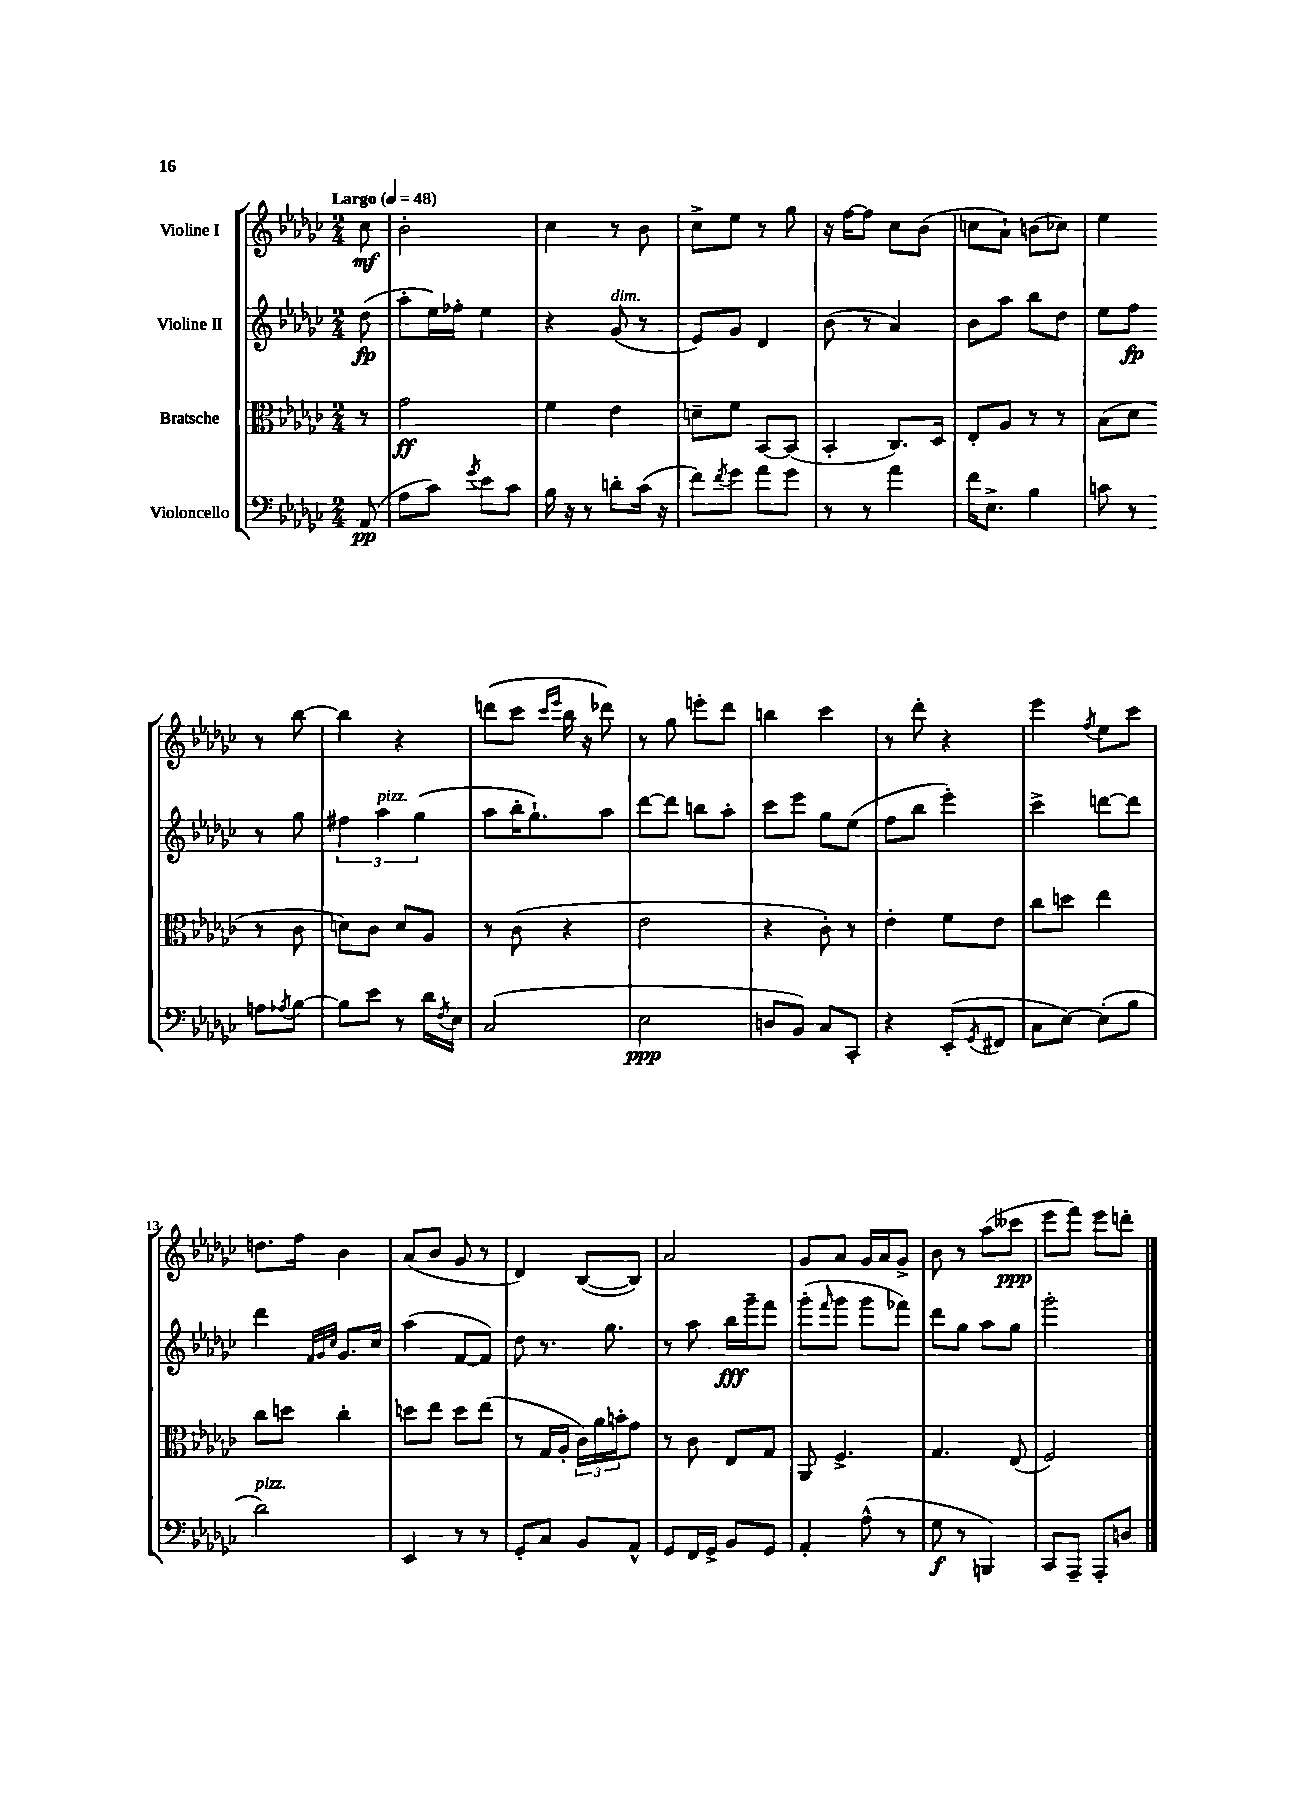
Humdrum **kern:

**kern	**kern	**kern	**kern
*staff4	*staff3	*staff2	*staff1
*clefF4	*clefC3	*clefG2	*clefG2
*k[b-e-a-d-g-c-]	*k[b-e-a-d-g-c-]	*k[b-e-a-d-g-c-]	*k[b-e-a-d-g-c-]
*M2/4	*M2/4	*M2/4	*M2/4
*MM48	*MM48	*MM48	*MM48
(8AA-	8r	(8dd-	8cc-
=	=	=	=
8A-	2g-	8aa-'	2b-'
8c-)	.	16ee-)	.
.	.	16ff-'	.
8qg-	.	.	.
8e-	.	4ee-	.
8c-	.	.	.
=	=	=	=
16B-	4f	4r	4cc-
16r	.	.	.
8r	.	.	.
8d'	4e-	(8g-	8r
(16c-	.	8r	8b-
16r	.	.	.
=	=	=	=
8f)	8d~	8e-)	8cc-^
8qf	.	.	.
8g-	8f	8g-	8ee-
8a-	[8BB-	4d-	8r
8g-	(8BB-]	.	8gg-
=	=	=	=
8r	4BB-'	(8b-	16r
.	.	.	[16ff
8r	.	8r	8ff]
4a-	8.C-)	4a-)	8cc-
.	.	.	(8b-
.	16D-	.	.
=	=	=	=
16f	8E-'	8b-	8cc
8.E-^	.	.	.
.	8A-	8aa-	8a-`)
4B-	8r	8bb-	(8b
.	8r	8dd-	8cc-)
=	=	=	=
8c	(8B-	8ee-	4ee-
8r	8d-	8ff	.
8A	8r	8r	8r
8qA-	.	.	.
[8B-	8c-	8gg-	[8bb-
=	=	=	=
8B-]	8d)	6ff#	4bb-]
8e-	8c-	.	.
.	.	6aa-	.
8r	8d	.	4r
.	.	(6gg-	.
16d-	8A-	.	.
8qF	.	.	.
16E-	.	.	.
=	=	=	=
(2C-	8r	8aa-	(8ddd
.	(8c-	16bb-'	8ccc-
.	.	8.gg-`)	.
.	.	.	16qqccc-
.	.	.	16qqeee-
.	4r	.	16bb-
.	.	.	16r
.	.	8aa-	8ddd-)
=	=	=	=
2E-	2e-	[8ddd-	8r
.	.	8ddd-]	8gg-
.	.	8bb	8eee'
.	.	8aa-'	8ddd-
=	=	=	=
8D	4r	8ccc-	4bb
8BB-)	.	8eee-	.
8C-	8c-')	8gg-	4ccc-
8CC-'	8r	(8ee-	.
=	=	=	=
4r	4e-'	8ff	8r
.	.	8bb-	8ddd-'
(8EE-'	8f	4eee-')	4r
8qGG-	.	.	.
8FF#	8e-	.	.
=	=	=	=
8C-	8cc-	4ccc-^	4eee-
[8E-)	8dd	.	.
.	.	.	8qff
(8E-']	4ee-	[8ddd	8ee-
8B-	.	8ddd]	8ccc-
=	=	=	=
2d-)	8cc-	4ddd-	8.dd
.	8dd	.	.
.	.	.	16ff
.	.	32qqf	.
.	.	32qqg-	.
.	.	32qqcc-	.
.	4cc-'	8.g-	4b-
.	.	16cc-	.
=	=	=	=
4EE-	8dd	(4aa-	(8a-
.	8ee-	.	8b-
8r	8dd	[8f	8g-
8r	(8ee-	8f])	8r
=	=	=	=
8GG-'	8r	8dd-	4d-)
8C-	16G-	8.r	.
.	16A-'	.	.
8BB-	24c-)	.	([8B-
.	24a-	.	.
.	.	8.gg-	.
.	24b'	.	.
8AA-^^	8g-	.	8B-])
=	=	=	=
8GG-	8r	8r	2a-
16FF	8c-	8aa-	.
16GG-^	.	.	.
8BB-	8E-	16bb-	.
.	.	16ggg-~	.
8GG-	8G-	8fff	.
=	=	=	=
4AA-'	8AA-	(8ggg-'	8g-
.	.	16qqfff	.
.	4.F^	8ggg-	8a-
(8A-^^	.	8ggg-	16g-
.	.	.	16a-
8r	.	8fff-)	8g-^
=	=	=	=
8G-	4.G-	8ddd-	8b-
8r	.	8gg-	8r
4BBB)	.	8aa-	(8aa-
.	(8E-	8gg-	8ccc--
=	=	=	=
8CC-	2F)	2ggg-'	8eee-
8AAA-~	.	.	8fff)
8AAA-'	.	.	8eee-
8D	.	.	8ddd'
==	==	==	==
*-	*-	*-	*-
